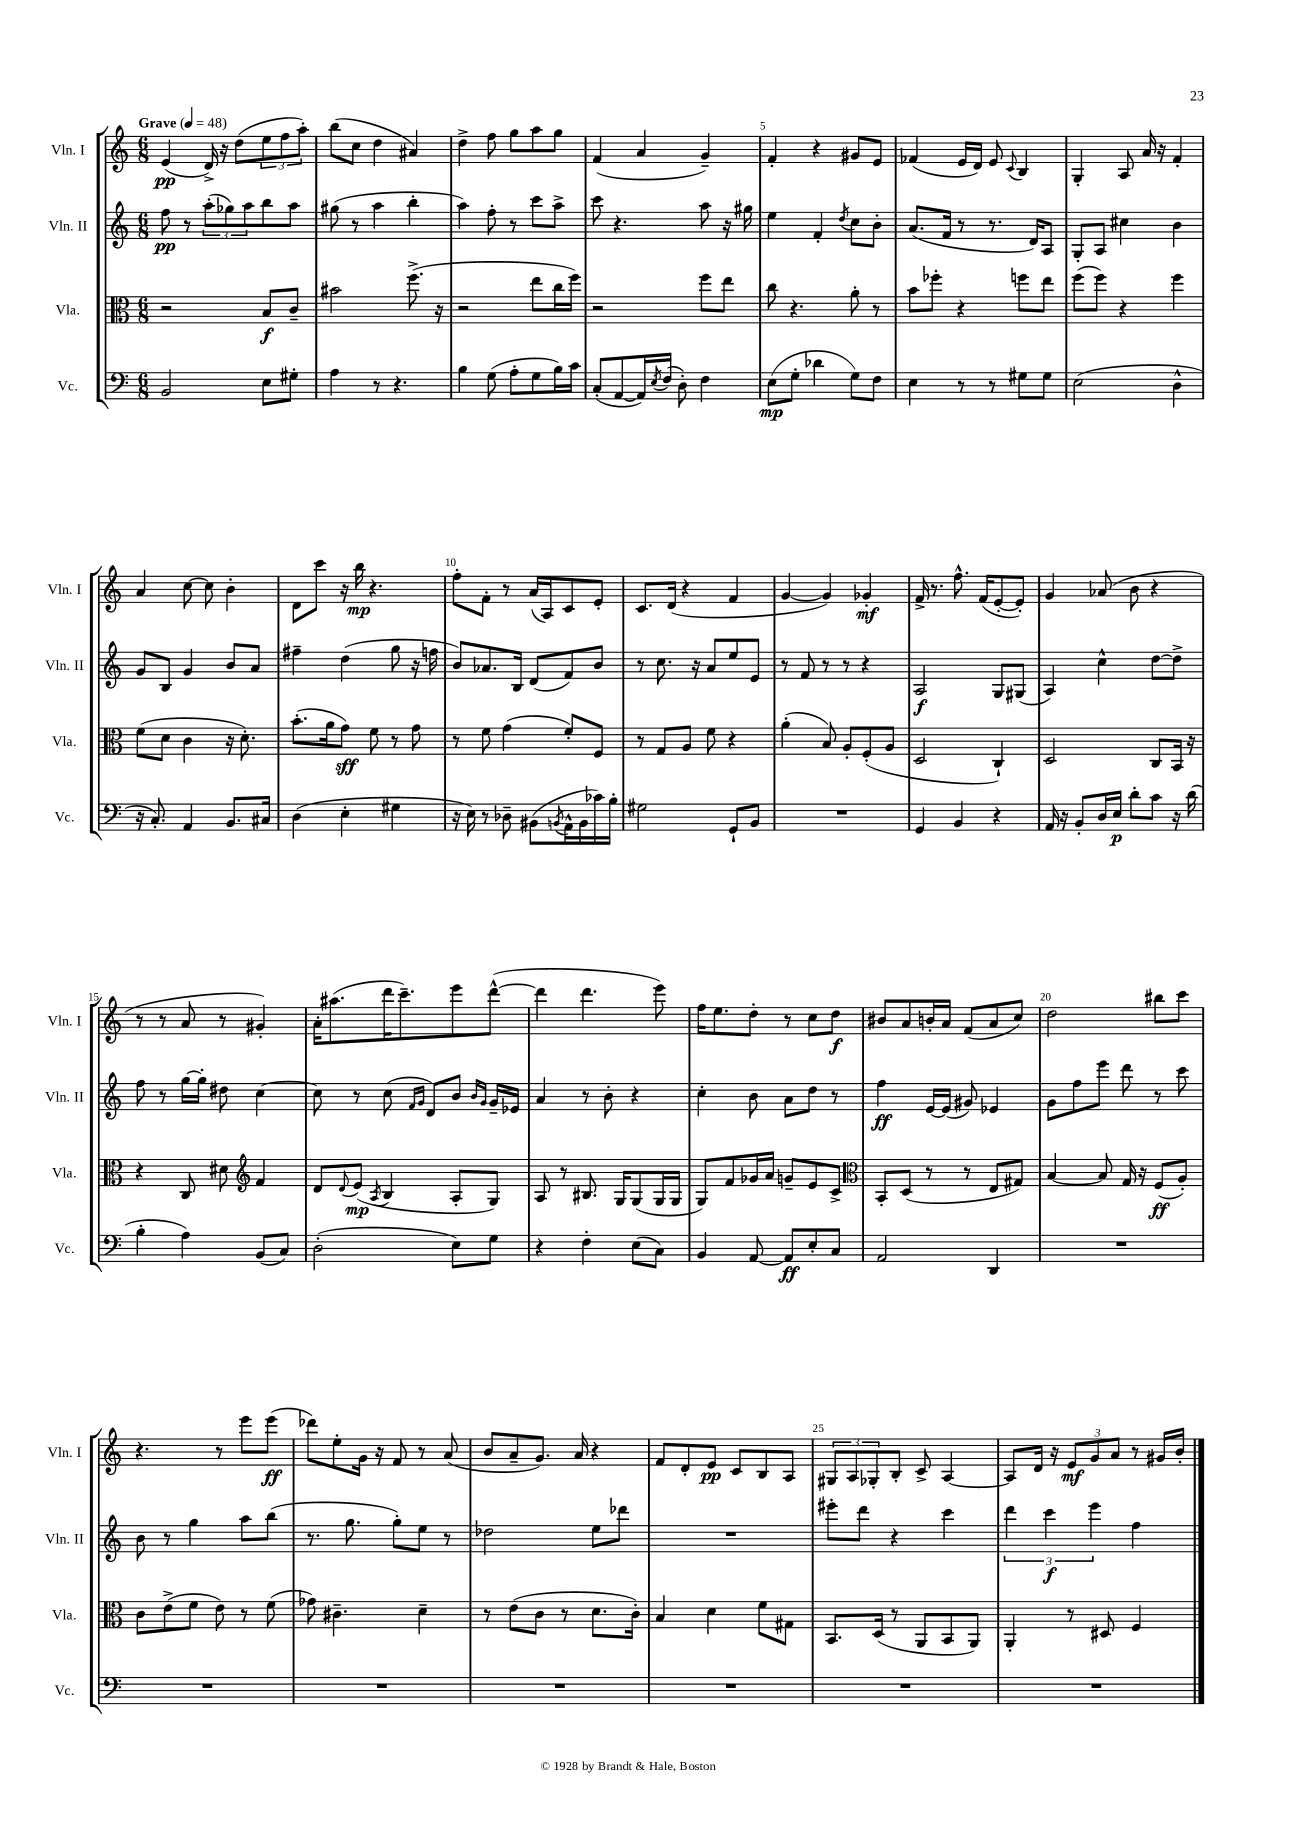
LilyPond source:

<<
\new StaffGroup <<
\new Staff = "s0" \with { instrumentName = "Vln. I" shortInstrumentName = "Vln. I" } {
    \clef treble \key c \major \numericTimeSignature \time 6/8 \tempo "Grave" 4 = 48
    e'4\pp( d'16->) r16 d''8( \tuplet 3/2 { e''8 f''8 a''8-.) } |
    b''8( c''8 d''4 ais'4) |
    d''4-> f''8 g''8 a''8 g''8 |
    f'4( a'4 g'4--) |
    f'4-. r4 gis'8 e'8 |
    fes'4( e'16 d'16) e'8 \appoggiatura { c'8 } b4 |
    g4-. a8 a'16 r16 f'4-. |
    a'4 c''8~ c''8 b'4-. |
    d'8 c'''8 r16 b''16\mp r4. |
    f''8-. f'8-. r8 a'16( a16) c'8 e'8-. |
    c'8. d'16( r4 f'4 |
    g'4~ g'4) ges'4-.\mf |
    f'16-> r8. f''8.-^ f'16( e'8~-. e'8-.) |
    g'4 aes'8( b'8 r4 |
    r8 r8 a'8 r8 gis'4-.) |
    a'16-. ais''8.( d'''16 c'''8.--) e'''8 d'''8~-^( |
    d'''4 d'''4. e'''8) |
    f''16 e''8. d''8-. r8 c''8 d''8\f |
    bis'8 a'8 b'16-. a'16 f'8( a'8 c''8) |
    d''2 bis''8 c'''8 |
    r4. r8 e'''8 e'''8\ff( |
    des'''8) e''8-. g'16 r16 f'8 r8 a'8( |
    b'8 a'8-- g'8.) a'16 r4 |
    f'8 d'8-. e'8\pp c'8 b8 a8 |
    \tuplet 3/2 { gis8 a8 ges8-. } b8-. c'8-> a4~ |
    a8 d'16 r16 \tuplet 3/2 { e'8\mf g'8 a'8 } r8 gis'16 b'16-. \bar "|." |
}
\new Staff = "s1" \with { instrumentName = "Vln. II" shortInstrumentName = "Vln. II" } {
    \clef treble \key c \major \numericTimeSignature \time 6/8
    f''8\pp r8 \tuplet 3/2 { a''8-.( ges''8) a''8 } b''8 a''8 |
    gis''8( r8 a''4 b''4-. |
    a''4) f''8-. r8 c'''8 a''8-> |
    c'''8 r4. a''8 r16 gis''16 |
    e''4 f'4-. \acciaccatura { d''8 } c''8 b'8-. |
    a'8.( f'16 r8 r8. d'16) a8 |
    g8-. a8 cis''4 b'4 |
    g'8 b8 g'4 b'8 a'8 |
    fis''4-- d''4( g''8 r16 f''16 |
    b'8) aes'8. b16 d'8( f'8) b'8 |
    r8 c''8. r16 a'8 e''8 e'8 |
    r8 f'8 r8 r8 r4 |
    a2\f g8 gis8( |
    a4) c''4-^ d''8~ d''8-> |
    f''8 r8 g''16~ g''16-. dis''8 c''4~ |
    c''8 r8 c''8( \grace { f'16 g'16 } d'8) b'8 \grace { b'16 g'16 } g'16-- ees'16 |
    a'4 r8 b'8-. r4 |
    c''4-. b'8 a'8 d''8 r8 |
    f''4\ff e'16~ e'16( gis'8) ees'4 |
    g'8 f''8 e'''8 d'''8 r8 c'''8 |
    b'8 r8 g''4 a''8 b''8( |
    r8. g''8. g''8-.) e''8 r8 |
    des''2 e''8 des'''8 |
    R2. |
    eis'''8-. d'''8 r4 c'''4 |
    \tuplet 3/2 { d'''4 c'''4\f e'''4 } f''4 \bar "|." |
}
\new Staff = "s2" \with { instrumentName = "Vla." shortInstrumentName = "Vla." } {
    \clef alto \key c \major \numericTimeSignature \time 6/8
    r2 b8\f c'8-- |
    bis'2 f''8.->( r16 |
    r2 e''8 c''16 f''16) |
    r2 f''8 e''8 |
    c''8 r4. a'8-. r8 |
    b'8 fes''8-. r4 f''8 e''8 |
    f''8( f''8) r4 f''4 |
    f'8( d'8 c'4 r16 d'8.-.) |
    b'8.-.( a'16 g'8\sff) f'8 r8 g'8 |
    r8 f'8 g'4( f'8-.) f8 |
    r8 g8 a8 f'8 r4 |
    a'4-.( b8) a8-. f8-.( a8 |
    d2 c4-!) |
    d2 c8 b,16 r16 |
    r4 c8 dis'8 \clef treble f'4 |
    d'8 \appoggiatura { d'8 } e'8\mp( \acciaccatura { a8 } b4 a8-. g8) |
    a8 r8 bis8. g16 g8( g16 g16 |
    g8) f'8 ges'16 a'16 g'8-- e'8 c'8-> |
    \clef alto b,8-. d8( r8 r8 e8 gis8) |
    b4~ b8 g16 r16 f8\ff( a8-.) |
    c'8 e'8->( f'8 e'8) r8 f'8( |
    ges'8) cis'4.-- d'4-- |
    r8 e'8( c'8 r8 d'8. c'16-.) |
    b4 d'4 f'8 gis8 |
    b,8. d16( r8 a,8 b,8 a,8) |
    a,4-. r8 dis8 f4 \bar "|." |
}
\new Staff = "s3" \with { instrumentName = "Vc." shortInstrumentName = "Vc." } {
    \clef bass \key c \major \numericTimeSignature \time 6/8
    b,2 e8 gis8-. |
    a4 r8 r4. |
    b4 g8( a8-. g8 b16) c'16 |
    c8-.( a,8~ a,16) \acciaccatura { e8 } f16( d8-.) f4 |
    e8\mp( g8-. des'4 g8) f8 |
    e4 r8 r8 gis8 gis8 |
    e2( d4-^ |
    r16 c8.-.) a,4 b,8. cis16 |
    d4( e4-. gis4 |
    r16 e16) r8 des8-- bis,8( \acciaccatura { b,8 } a,16-^ b,16 ces'16) b16-. |
    gis2 g,8-! b,8 |
    R2. |
    g,4 b,4 r4 |
    a,16 r16 b,8-. d16 e16\p d'8-. c'8 r16 d'16( |
    b4-. a4) b,8( c8) |
    d2-.( e8) g8 |
    r4 f4-. e8( c8) |
    b,4 a,8~ a,8\ff e8-. c8 |
    a,2 d,4 |
    R2. |
    R2. |
    R2. |
    R2. |
    R2. |
    R2. |
    R2. \bar "|." |
}
>>
>>
\layout { \context { \Score \override BarNumber.break-visibility = ##(#f #t #t) barNumberVisibility = #(every-nth-bar-number-visible 5) } }
